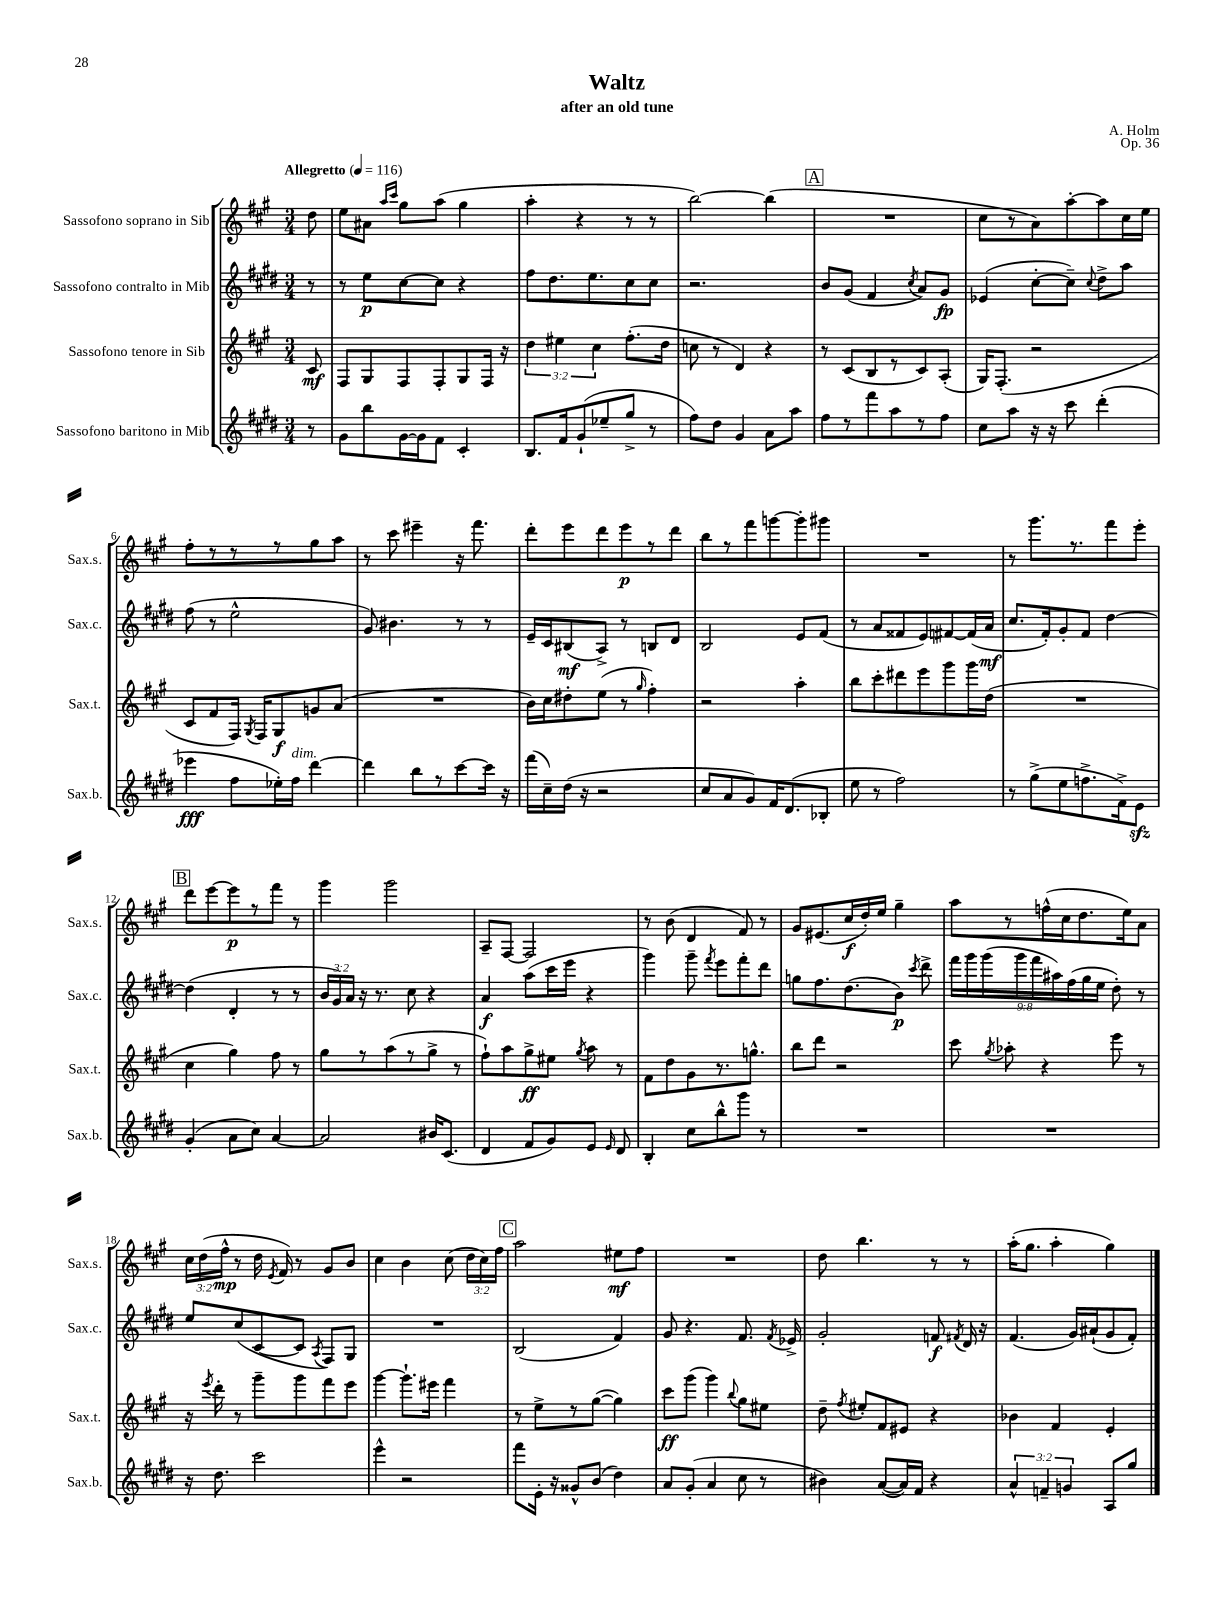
\header { title = "Waltz" composer = "A. Holm" subtitle = "after an old tune" opus = "Op. 36" }
<<
\new StaffGroup <<
\new Staff = "s0" \with { instrumentName = "Sassofono soprano in Sib" shortInstrumentName = "Sax.s." } {
    \clef treble \key a \major \numericTimeSignature \time 3/4 \override Staff.TupletNumber.text = #tuplet-number::calc-fraction-text \partial 8 \tempo "Allegretto" 4 = 116
    \autoBeamOff d''8 |
    e''8[ ais'8] \grace { a''16[ cis'''16] } gis''8[ a''8]( gis''4 |
    a''4-. r4 r8 r8 |
    b''2~) b''4( |
    \mark \markup { \box "A" } R2. |
    cis''8[ r8 a'8) a''8~-. a''8 cis''16 e''16] |
    fis''8[-. r8 r8 r8 gis''8 a''8] |
    r8 cis'''8 eis'''4-- r16 fis'''8. |
    d'''8[-. e'''8 d'''8 e'''8\p r8 d'''8] |
    b''8[ r8 fis'''8 g'''8~ g'''8-. gis'''8] |
    R2. |
    r8 gis'''8.[ r8. fis'''8 e'''8]-. |
    \mark \markup { \box "B" } d'''8[ e'''8~ e'''8\p r8 fis'''8] r8 |
    gis'''4 gis'''2 |
    a8[-- fis8]~ fis2 |
    r8 b'8( d'4 fis'8) r8 |
    gis'8[ eis'8.( cis''16\f d''16-.) e''16] gis''4-- |
    a''8[ r8 f''16-^( cis''16 d''8. e''16) a'8] |
    \tuplet 3/2 { cis''16[ d''16( fis''16]-^\mp } r8 d''16 \acciaccatura { e'8 } fis'16) r8 gis'8[ b'8] |
    cis''4 b'4 cis''8( \tuplet 3/2 { d''16[ cis''16) fis''16] } |
    \mark \markup { \box "C" } a''2 eis''8[\mf fis''8] |
    R2. |
    d''8 b''4. r8 r8 |
    a''16[-.( gis''8.] a''4-. gis''4) \bar "|." |
}
\new Staff = "s1" \with { instrumentName = "Sassofono contralto in Mib" shortInstrumentName = "Sax.c." } {
    \clef treble \key e \major \numericTimeSignature \time 3/4 \override Staff.TupletNumber.text = #tuplet-number::calc-fraction-text \partial 8
    \autoBeamOff r8 |
    r8 e''8[\p cis''8~ cis''8] r4 |
    fis''8[ dis''8. e''8. cis''8 cis''8] |
    r2. |
    \mark \markup { \box "A" } b'8[ gis'8]( fis'4 \acciaccatura { cis''8 } a'8[) gis'8]\fp |
    ees'4( cis''8[~-. cis''8]--) \appoggiatura { cis''8 } dis''8[-> a''8] |
    fis''8( r8 e''2-^ |
    gis'8) bis'4. r8 r8 |
    e'16[-- cis'16 bis8\mf( a8]->) r8 b8[ dis'8] |
    b2 e'8[ fis'8]( |
    r8 a'8[ fisis'8 e'8) fis'8~ fis'16( a'16]\mf |
    cis''8.[ fis'16-.) gis'8-. fis'8] dis''4~ |
    \mark \markup { \box "B" } dis''4( dis'4-. r8 r8 |
    \tuplet 3/2 { b'16[ gis'16) a'16] } r16 r8. cis''8 r4 |
    a'4\f a''8[( cis'''16 e'''16] r4 |
    gis'''4) gis'''8-- \acciaccatura { fis'''8 } e'''8[ fis'''8-. dis'''8] |
    g''8[ fis''8. dis''8.( b'8]\p) \acciaccatura { cis'''8 } dis'''8-> |
    \tuplet 9/8 { fis'''16[ gis'''16 gis'''16( gis'''16 fis'''16 ais''16) fis''16( gis''16 e''16] } dis''8-.) r8 |
    e''8[ cis''8( cis'8~ cis'8] \acciaccatura { a8 } fis8[) gis8] |
    R2. |
    \mark \markup { \box "C" } b2( fis'4) |
    gis'8 r4. fis'8. \acciaccatura { fis'8 } ees'16-> |
    gis'2-. f'8\f \acciaccatura { fis'8 } dis'16 r16 |
    fis'4.( gis'16[) ais'16-!( gis'8 fis'8]-.) \bar "|." |
}
\new Staff = "s2" \with { instrumentName = "Sassofono tenore in Sib" shortInstrumentName = "Sax.t." } {
    \clef treble \key a \major \numericTimeSignature \time 3/4 \override Staff.TupletNumber.text = #tuplet-number::calc-fraction-text \partial 8
    \autoBeamOff cis'8\mf |
    fis8[ gis8 fis8 fis8-. gis8 fis16] r16 |
    \tuplet 3/2 { d''4 eis''4 cis''4 } fis''8.[-.( d''16] |
    c''8 r8 d'4) r4 |
    \mark \markup { \box "A" } r8 cis'8[( b8 r8 cis'8) a8]-.( |
    gis16[) fis8.]-.( r2 |
    cis'8[ fis'8 fis16]) \acciaccatura { gis8 } fis16[ gis8\f g'8 a'8]( |
    R2. |
    b'16[) cis''16 dis''8-. e''8]( r8 \grace { gis''16 } fis''4-.) |
    r2 a''4-. |
    b''8[ cis'''8-. dis'''8 e'''8 gis'''8 gis'''16 d''16]( |
    R2. |
    \mark \markup { \box "B" } cis''4 gis''4) fis''8 r8 |
    gis''8[ r8 a''8( r8 gis''8]-> r8 |
    fis''8[-!) a''8 gis''8->\ff eis''8] \acciaccatura { gis''8 } a''8 r8 |
    fis'8[ d''8 gis'8 r8. g''8.]-^ |
    b''8[ d'''8] r2 |
    cis'''8 \acciaccatura { gis''8 } aes''8-. r4 e'''8 r8 |
    r16 \acciaccatura { e'''8 } d'''16-. r8 gis'''8[-- gis'''8 fis'''8 e'''8] |
    gis'''4~ gis'''8.[-! eis'''16] fis'''4 |
    \mark \markup { \box "C" } r8 e''8[-> r8 gis''8]~( gis''4) |
    cis'''8[\ff gis'''8]( gis'''4) \appoggiatura { b''8 } gis''8[ eis''8] |
    d''8-- \acciaccatura { fis''8 } eis''8[-. fis'8 eis'8] r4 |
    bes'4 fis'4 e'4-. \bar "|." |
}
\new Staff = "s3" \with { instrumentName = "Sassofono baritono in Mib" shortInstrumentName = "Sax.b." } {
    \clef treble \key e \major \numericTimeSignature \time 3/4 \override Staff.TupletNumber.text = #tuplet-number::calc-fraction-text \partial 8
    \autoBeamOff r8 |
    gis'8[ b''8 gis'16~ gis'16 fis'8] cis'4-. |
    b8.[ fis'16 gis'8-!( ees''8-- gis''8]-> r8 |
    fis''8[) dis''8] gis'4 a'8[ a''8] |
    \mark \markup { \box "A" } fis''8[ r8 fis'''8 a''8 r8 fis''8] |
    cis''8[ a''8] r16 r16 cis'''8 dis'''4-.( |
    ees'''4\fff fis''8[ ees''16-.) fis''16]^\markup { \italic "dim." } dis'''4~ |
    dis'''4 b''8[ r8 cis'''8~ cis'''16] r16 |
    fis'''16[( cis''16--) dis''16]( r16 r2 |
    cis''8[ a'8 gis'8) fis'16 dis'8.( bes8]-. |
    e''8 r8 fis''2) |
    r8 gis''8[->( e''8 f''8.-> fis'16->) e'8]\sfz |
    \mark \markup { \box "B" } gis'4-.( a'8[ cis''8]) a'4~ |
    a'2 bis'16[ cis'8.]( |
    dis'4 fis'8[ gis'8) e'8] \grace { e'16 } dis'8 |
    b4-. cis''8[ b''8-^ gis'''8] r8 |
    R2. |
    R2. |
    r16 dis''8. cis'''2 |
    e'''4-^ r2 |
    \mark \markup { \box "C" } fis'''8[ e'16]-. r16 gisis'8[-^ b'8]( dis''4) |
    a'8[ gis'8]-.( a'4 cis''8 r8 |
    bis'4) a'8[~( a'16) fis'16] r4 |
    \tuplet 3/2 { a'4-^ f'4-- g'4 } a8[ gis''8] \bar "|." |
}
>>
>>
